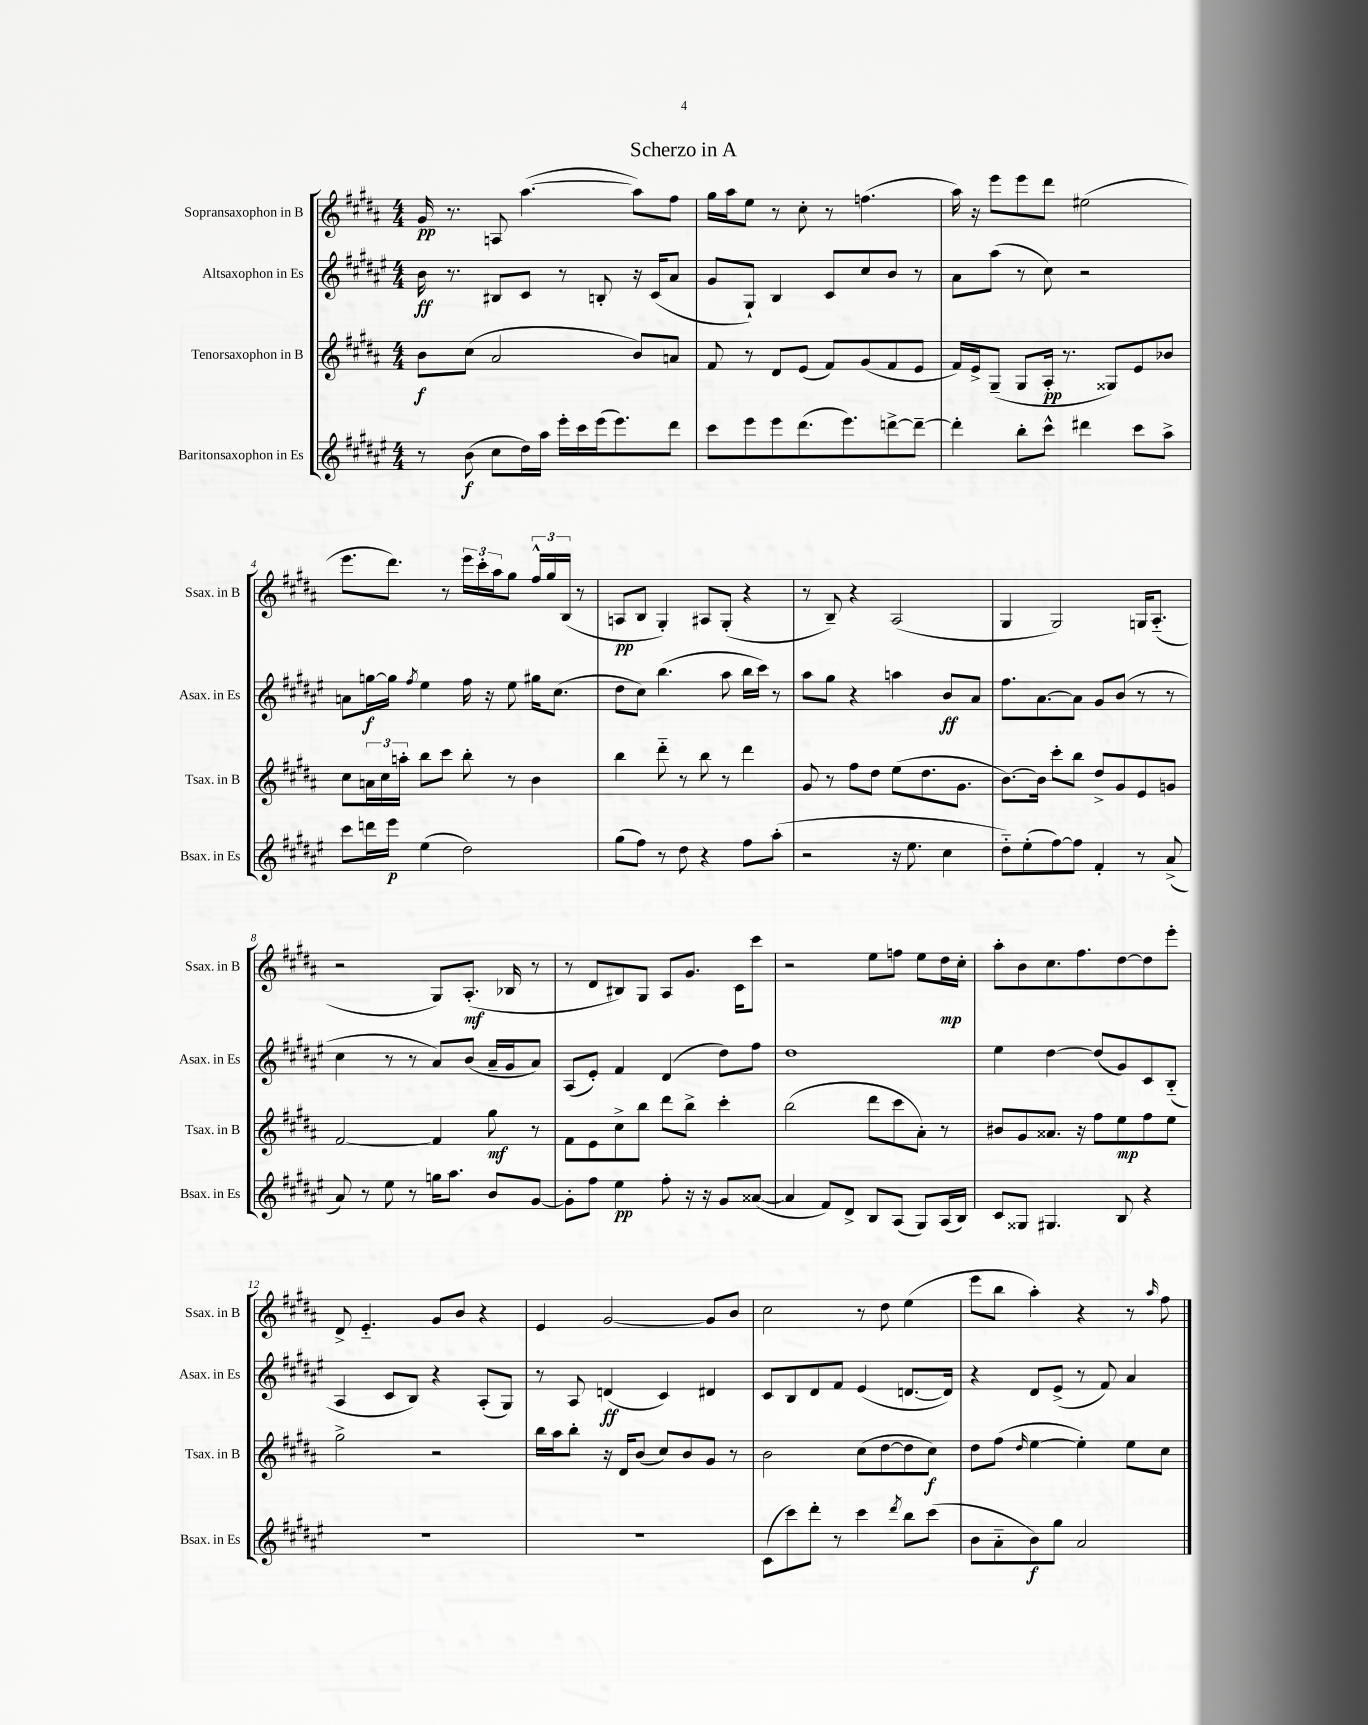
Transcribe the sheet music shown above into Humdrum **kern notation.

**kern	**dynam	**kern	**dynam	**kern	**dynam	**kern	**dynam
*part4	*part4	*part3	*part3	*part2	*part2	*part1	*part1
*staff4	*staff4	*staff3	*staff3	*staff2	*staff2	*staff1	*staff1
*I"Baritonsaxophon in Es	*	*I"Tenorsaxophon in B	*	*I"Altsaxophon in Es	*	*I"Sopransaxophon in B	*
*I'Bsax. in Es	*	*I'Tsax. in B	*	*I'Asax. in Es	*	*I'Ssax. in B	*
*clefG2	*	*clefG2	*	*clefG2	*	*clefG2	*
*k[f#c#g#d#a#e#]	*	*k[f#c#g#d#a#]	*	*k[f#c#g#d#a#e#]	*	*k[f#c#g#d#a#]	*
*M4/4	*	*M4/4	*	*M4/4	*	*M4/4	*
=1	=1	=1	=1	=1	=1	=1	=1
8r	.	8b\L	f	16b\	ff	16g#/	pp
.	.	.	.	8.r	.	8.r	.
(8b\	f	(8cc#\J	.	.	.	.	.
8cc#\L	.	2a#/	.	8B#X/L	.	8An/	.
16dd#\L)	.	.	.	8c#/J	.	([4.aa#\	.
16aa#\JJ	.	.	.	.	.	.	.
16eee#'\LL	.	.	.	8r	.	.	.
16ccc#\	.	.	.	.	.	.	.
(16eee#\J	.	.	.	8Bn'/	.	.	.
8.eee#\)	.	.	.	.	.	.	.
.	.	8b/L)	.	16r	.	8aa#\L])	.
.	.	.	.	(16c#/KL	.	.	.
8ddd#\J	.	8an/J	.	8a#/J	.	8ff#\J	.
=2	=2	=2	=2	=2	=2	=2	=2
8ccc#\L	.	8f#/	.	8g#/L	.	16gg#\LL	.
.	.	.	.	.	.	16aa#\J	.
8eee#\	.	8r	.	8G#`/J)	.	8ee\J	.
8eee#\	.	8d#/L	.	4B/	.	8r	.
(8.ddd#\	.	(8e/J	.	.	.	8cc#'\	.
.	.	8f#/L)	.	8c#/L	.	8r	.
8.eee#\)	.	.	.	.	.	.	.
.	.	(8g#/	.	8cc#/	.	(4.ffn\	.
[8dddn^\	.	8f#/	.	8b/J	.	.	.
8ddd~\J_	.	8e/J	.	8r	.	.	.
=3	=3	=3	=3	=3	=3	=3	=3
4ddd'\]	.	16f#/LL)	.	8a#\L	.	16aa#\)	.
.	.	16e^/J	.	.	.	16r	.
.	.	(8G#~/J	.	(8aa#\J	.	8eee\L	.
8bb'\L	.	8G#/L	.	8r	.	8eee\	.
8ccc#^^\J	.	16A#'/Jk	pp	8cc#\)	.	8ddd#\J	.
.	.	8.r	.	.	.	.	.
4ddd#X\	.	.	.	2r	.	(2ee#X\	.
.	.	8G##X/L)	.	.	.	.	.
8ccc#\L	.	8e/	.	.	.	.	.
8aa#^\J	.	8b-X/J	.	.	.	.	.
!!LO:LB:g=z
=4	=4	=4	=4	=4	=4	=4	=4
8ccc#\L	.	8cc#\L	.	8an\L	.	8.eee\L	.
16dddn\L	.	24an\L	.	[16ggn\L	f	.	.
.	.	24cc#\	.	.	.	.	.
16eee#\JJ	p	.	.	16gg\JJ]	.	8.ddd#\J)	.
.	.	24aan'\JJ	.	.	.	.	.
.	.	.	.	8qff#/	.	.	.
(4ee#\	.	8bb\L	.	4ee#\	.	.	.
.	.	8ccc#\J	.	.	.	8r	.
2dd#\)	.	8bb'\	.	16ff#\	.	24eee\LL	.
.	.	.	.	.	.	24ccc#'\	.
.	.	.	.	16r	.	.	.
.	.	.	.	.	.	24aa#\J	.
.	.	8r	.	8ee#\	.	8gg#\J	.
.	.	4b\	.	16gg#X\KL	.	24ff#^^/LL	.
.	.	.	.	.	.	24gg#/	.
.	.	.	.	(8.cc#\J	.	.	.
.	.	.	.	.	.	(24B/JJ	.
.	.	.	.	.	.	8r	.
=5	=5	=5	=5	=5	=5	=5	=5
(8gg#\L	.	4bb\	.	8dd#\L	.	8An/L	pp
8ff#\J)	.	.	.	8cc#\J)	.	8B/J	.
8r	.	8ddd#\	.	(4.bb\	.	4G#'/)	.
8dd#\	.	8r	.	.	.	.	.
4r	.	8bb\	.	.	.	8A#X/L	.
.	.	8r	.	8aa#\	.	(8G#'/J	.
8ff#\L	.	4ddd#\	.	16bb\LL	.	4r	.
.	.	.	.	16ccc#\JJ)	.	.	.
(8aa#'\J	.	.	.	8r	.	.	.
=6	=6	=6	=6	=6	=6	=6	=6
2r	.	8g#/	.	8aa#\L	.	8r	.
.	.	8r	.	8gg#\J	.	8B~/)	.
.	.	8ff#\L	.	4r	.	4r	.
.	.	8dd#\J	.	.	.	.	.
16r	.	(8ee\L	.	4aan\	.	(2A#/	.
8.ee#\	.	.	.	.	.	.	.
.	.	8.dd#\	.	.	.	.	.
4cc#\	.	.	.	8b/L	ff	.	.
.	.	8.g#\J	.	.	.	.	.
.	.	.	.	8a#/J	.	.	.
=7	=7	=7	=7	=7	=7	=7	=7
8dd#\L)	.	[8.b\L)	.	8.ff#\L	.	4G#/	.
(8ee#'\	.	.	.	.	.	.	.
.	.	16b\Jk]	.	[8.a#\	.	.	.
[8ff#\)	.	8ccc#'\L	.	.	.	2G#/)	.
8ff#\J]	.	8bb\J	.	8a#\J]	.	.	.
4f#'/	.	8dd#^/L	.	8g#/L	.	.	.
.	.	8g#/	.	(8b/J	.	.	.
8r	.	8e/	.	8r	.	16Gn/KL	.
.	.	.	.	.	.	(8.A#/J	.
(8a#^/	.	8gn/J	.	8r	.	.	.
!!LO:LB:g=z
=8	=8	=8	=8	=8	=8	=8	=8
8a#/)	.	[2f#/	.	4cc#\	.	2r	.
8r	.	.	.	.	.	.	.
8ee#\	.	.	.	8r	.	.	.
8r	.	.	.	8r	.	.	.
16ggn\KL	.	4f#/]	.	8a#/L)	.	8G#/L)	.
8.aa#\J	.	.	.	.	.	.	.
.	.	.	.	(8b/J	.	(8.A#'/J	mf
8b/L	.	8gg#\	mf	16a#~/LL	.	.	.
.	.	.	.	16g#/J	.	16B-X/	.
[8g#/J	.	8r	.	8a#/J)	.	8r	.
=9	=9	=9	=9	=9	=9	=9	=9
8g#'\L]	.	8f#\L	.	(8A#/L	.	8r	.
8ff#\J	.	8e\	.	8e#'/J)	.	8d#/L	.
4ee#\	pp	8cc#^\	.	4f#/	.	8B#X/)	.
.	.	8bb\J	.	.	.	8G#/J	.
8ff#'\	.	8ddd#\L	.	(4d#/	.	8A#/L	.
16r	.	8bb^\J	.	.	.	8.g#/J	.
16r	.	.	.	.	.	.	.
8g#/L	.	4ccc#'\	.	8dd#\L)	.	.	.
.	.	.	.	.	.	16c#\KL	.
([8a##X/J	.	.	.	8ff#\J	.	8ccc#\J	.
=10	=10	=10	=10	=10	=10	=10	=10
4a##/]	.	(2bb\	.	1dd#	.	2r	.
8f#/L)	.	.	.	.	.	.	.
8d#^/J	.	.	.	.	.	.	.
8B/L	.	8ddd#\L	.	.	.	8ee\L	.
(8A#/J	.	8ccc#\	.	.	.	8ffn\J	.
8G#/L)	.	8a#'\J)	.	.	.	8ee\L	.
(16A#/L	.	8r	.	.	.	16dd#\L	mp
16B/JJ)	.	.	.	.	.	16cc#'\JJ	.
=11	=11	=11	=11	=11	=11	=11	=11
8c#/L	.	8b#X/L	.	4ee#\	.	8aa#'\L	.
8G##X/J	.	8g#/	.	.	.	8b\	.
4.G#X/	.	8.a##X/J	.	[4dd#\	.	8.cc#\	.
.	.	16r	.	.	.	8.ff#\	.
.	.	8ff#\L	.	(8dd#/L]	.	.	.
8B/	.	8ee\	mp	8g#/)	.	[8dd#\	.
4r	.	8ff#\	.	8c#/	.	8dd#\]	.
.	.	8ee\J	.	(8B/J	.	8eee'\J	.
!!LO:LB:g=z
=12	=12	=12	=12	=12	=12	=12	=12
1r	.	2gg#^\	.	4A#/	.	8d#^/	.
.	.	.	.	.	.	4.e/	.
.	.	.	.	8c#/L	.	.	.
.	.	.	.	8B/J)	.	.	.
.	.	2r	.	4r	.	8g#/L	.
.	.	.	.	.	.	8b/J	.
.	.	.	.	(8A#'/L	.	4r	.
.	.	.	.	8G#/J)	.	.	.
=13	=13	=13	=13	=13	=13	=13	=13
1r	.	16bb\LL	.	8r	.	4e/	.
.	.	16aa#\J	.	.	.	.	.
.	.	8bb'\J	.	8A#/	.	.	.
.	.	16r	.	(4dn/	ff	[2g#/	.
.	.	16d#/KL	.	.	.	.	.
.	.	(8b/J	.	.	.	.	.
.	.	8cc#/L)	.	4c#/)	.	.	.
.	.	8b/	.	.	.	.	.
.	.	8g#/J	.	4d#X/	.	8g#/L]	.
.	.	8r	.	.	.	8b/J	.
=14	=14	=14	=14	=14	=14	=14	=14
(8c#\L	.	2b\	.	8c#/L	.	2cc#\	.
8ccc#\)	.	.	.	8B/	.	.	.
8ddd#'\J	.	.	.	8d#/	.	.	.
8r	.	.	.	8f#/J	.	.	.
4ccc#\	.	(8cc#\L	.	(4e#/	.	8r	.
.	.	[8dd#\	.	.	.	8dd#\	.
8qddd#/	.	.	.	.	.	.	.
8bb\L	.	8dd#\]	.	[8.dn/L	.	(4ee\	.
(8ccc#\J	.	8cc#\J)	f	.	.	.	.
.	.	.	.	16d/Jk])	.	.	.
=15	=15	=15	=15	=15	=15	=15	=15
8b\L	.	8dd#\L	.	4r	.	8eee\L	.
8a#\	.	(8ff#\J	.	.	.	8bb\J	.
.	.	16qqdd#/	.	.	.	.	.
8b\)	f	[4ee\	.	8d#/L	.	4aa#'\)	.
8gg#\J	.	.	.	(8e#^/J	.	.	.
2a#/	.	4ee'\])	.	8r	.	4r	.
.	.	.	.	8f#/)	.	.	.
.	.	8ee\L	.	4a#/	.	8r	.
.	.	.	.	.	.	16qqaa#/	.
.	.	8cc#\J	.	.	.	8ff#\	.
==	==	==	==	==	==	==	==
*-	*-	*-	*-	*-	*-	*-	*-
